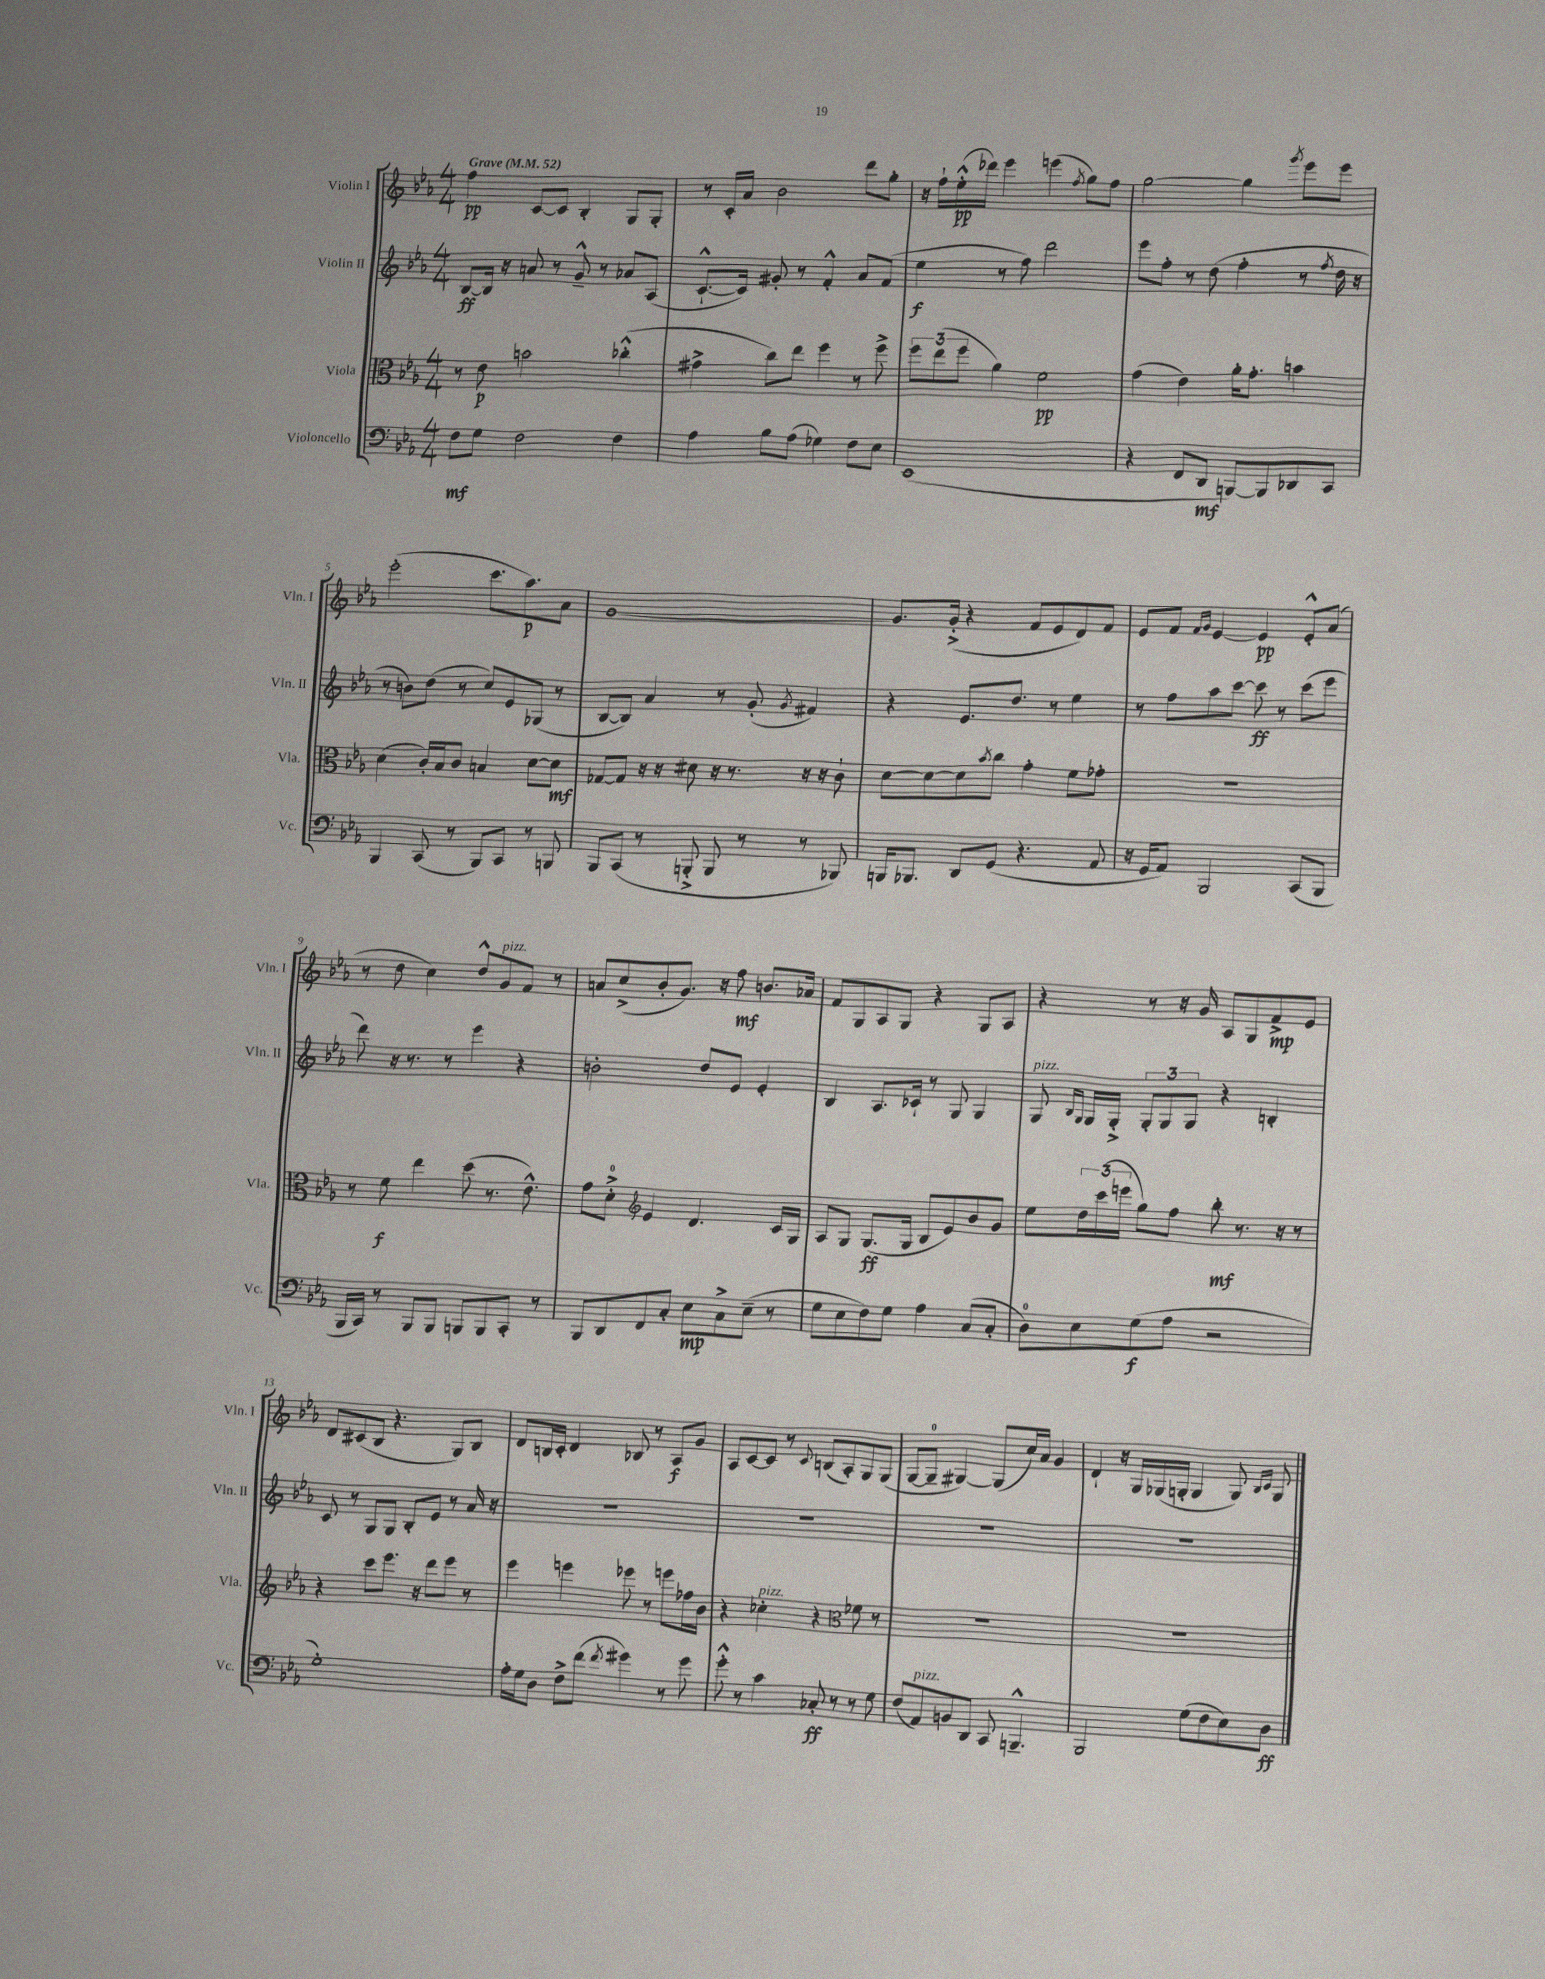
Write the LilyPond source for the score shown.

<<
\new StaffGroup <<
\new Staff = "s0" \with { instrumentName = "Violin I" shortInstrumentName = "Vln. I" } {
    \clef treble \key ees \major \numericTimeSignature \time 4/4 \tempo "Grave" 4 = 52
    f''4\pp c'8~ c'8 bes4-. g8 g8-. |
    r8 c'16-. aes'16 bes'2 d'''8 g''8-. |
    r16 f''16-! ees''16-.-^\pp( des'''16) ees'''4 e'''4( \acciaccatura { f''8 } g''8) f''8 |
    g''2~ g''4 \acciaccatura { g'''8 } ees'''8 ees'''8 |
    ees'''2-.( c'''8. aes''8.\p) aes'8 |
    g'1~ |
    g'8. g'16-.->( r4 f'8 ees'8 d'8) f'8 |
    ees'8 f'8 \grace { f'16 g'16 } ees'4~ ees'4\pp ees'8-.-^ aes'8( |
    r8 d''8 c''4) d''8-^ g'8^\markup { \italic "pizz." } f'8 r8 |
    a'8 c''8->( bes'8-. g'8.) r16 f''8\mf b'8. aes'16 |
    f'8 g8 aes8 g8 r4 g8 aes8 |
    r4 r8 r16 g'16 aes8 g8 f'8->\mp ees'8 |
    d'8 cis'8( bes8 r4. g8) bes8 |
    d'8 b16 c'16-. d'4 bes8 r8 aes8\f g'8 |
    aes8 c'8~ c'8 r8 \appoggiatura { c'8 } b8( aes8-.) g8 g8( |
    g8~ g8-0-- gis4~) gis8( c''16) aes'16 g'4 |
    d'4-! r16 g16 ges16( g16-. g4 g8) \grace { bes16 c'16 } g8 \bar "|." |
}
\new Staff = "s1" \with { instrumentName = "Violin II" shortInstrumentName = "Vln. II" } {
    \clef treble \key ees \major \numericTimeSignature \time 4/4
    bes8~\ff bes16 r16 a'8 r8 g'8---^ r8 aes'8 aes8( |
    c'8.~-!-^ c'16) gis'8-. r8 f'4-.-^ aes'8 f'8( |
    ees''4\f r8 f''8) d'''2 |
    ees'''8 f''8-. r8 d''8( f''4-. r8 \acciaccatura { f''8 } d''16 r16 |
    r8 b'8) d''8( r8 c''8) ees'8 ges8( r8 |
    bes8~ bes8) aes'4 r8 g'8-.( \acciaccatura { g'8 } fis'4) |
    r4 ees'8. d''8. r8 ees''4 |
    r8 f''8 aes''8 c'''8~ c'''8\ff r8 c'''8( ees'''8 |
    d'''8) r16 r8. r8 ees'''4 r4 |
    b'2-. d''8 ees'8 ees'4-. |
    bes4 aes8. ces'16-! r8 g8 g4 |
    g8^\markup { \italic "pizz." } \grace { bes16 g16 } g16 g16-.-> \tuplet 3/2 { g8-. g8 g8 } r4 b4-. |
    c'8 r8 g8 g8 bes8-. ees'8 r8 aes'16 r16 |
    R1 |
    R1 |
    R1 |
    R1 \bar "|." |
}
\new Staff = "s2" \with { instrumentName = "Viola" shortInstrumentName = "Vla." } {
    \clef alto \key ees \major \numericTimeSignature \time 4/4
    r8 ees'8\p b'2 ces''4-.-^( |
    gis'4-> c''8) ees''8 f''4 r8 f''8-> |
    \tuplet 3/2 { f''8 ees''8( f''8 } aes'4) f'2\pp |
    g'4( ees'4) aes'16-. g'8.-. b'4 |
    d'4( c'16-.) bes16 c'8 b4 d'8~ d'8\mf |
    ges8~ ges8 r16 r16 dis'8 r16 r8. r16 r16 c'8-! |
    d'8~ d'8~ d'8 \acciaccatura { bes'8 } c''8 g'4-. f'8 ges'8-. |
    R1 |
    r8 f'8\f ees''4 d''8( r8. ees'8.-^) |
    g'8 d'8-0-.-> \clef treble ees'4 d'4. c'16 g16 |
    aes8 g8 g8.\ff( g16 bes8 ees'8) bes'8 g'8 |
    ees''8 \tuplet 3/2 { d''16 c'''16( e'''16 } g''8) f''8 bes''8-.\mf r8. r16 r8 |
    r4 c'''8 ees'''8. r16 d'''8 ees'''8 r8 |
    ees'''4 e'''4 ees'''8 r8 e'''8 fes''16 bes'16 |
    r4 ces''4-.^\markup { \italic "pizz." } r4 \clef alto fes'8 r8 |
    R1 |
    R1 \bar "|." |
}
\new Staff = "s3" \with { instrumentName = "Violoncello" shortInstrumentName = "Vc." } {
    \clef bass \key ees \major \numericTimeSignature \time 4/4
    f8\mf g8 f2 f4 |
    aes4 bes8 aes8( ges4) f8 ees8 |
    ees,1( |
    r4 f,8 d,8\mf b,,8~) b,,8 des,8 c,8 |
    bes,,4 c,8( r8 bes,,8) c,8 r8 b,,8 |
    bes,,8 c,8( r8 b,,8-.-> b,,8 r8 r8 bes,,8) |
    b,,16 bes,,8. d,8 g,8( r4. aes,8 |
    r16 g,16 aes,8) bes,,2 c,8( bes,,8 |
    bes,,16 c,16) r8 bes,,8 bes,,8 b,,8 b,,8 c,8-. r8 |
    bes,,8 d,8 f,8 c8-. ees8\mp c8-> ees8--( r8 |
    g8 ees8 f8) g8 aes4 c8( c8-. |
    d8-0) ees8 g8\f( aes8 r2 |
    g1-.) |
    aes16-. g16 d8 f8-> f'8( \acciaccatura { f'8 } gis'4) r8 gis'8 |
    g'8-.-^ r8 c'4 ces8-.\ff r8 r8 g8 |
    f8( aes,8^\markup { \italic "pizz." }) b,8 d,8 c,8 b,,4.---^ |
    bes,,2 g8( f8 ees8) d8\ff \bar "|." |
}
>>
>>
